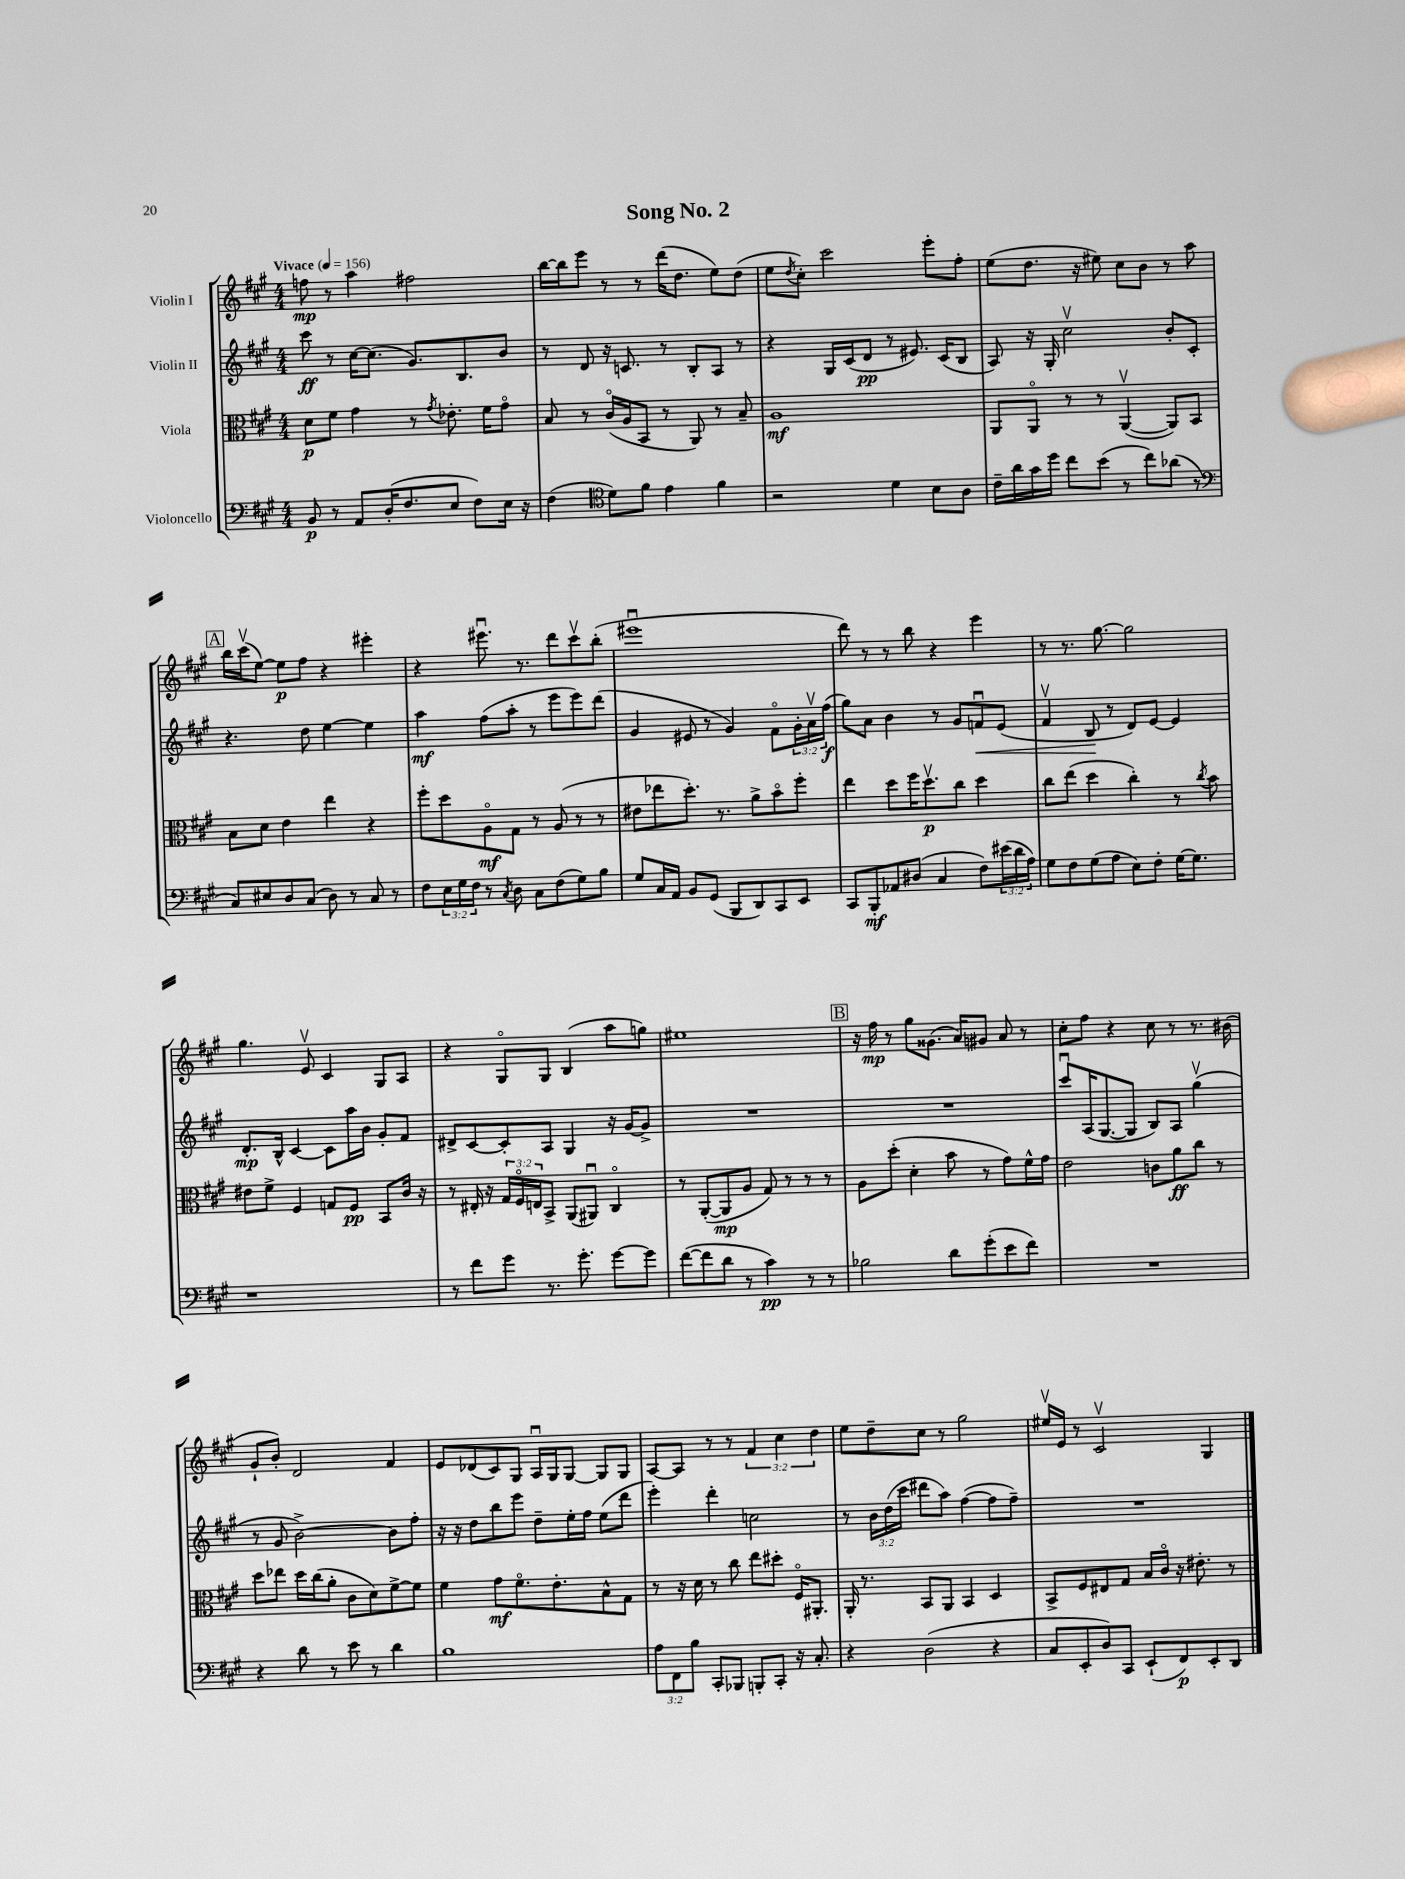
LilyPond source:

\header { title = "Song No. 2" }
<<
\new StaffGroup <<
\new Staff = "s0" \with { instrumentName = "Violin I" } {
    \clef treble \key a \major \numericTimeSignature \time 4/4 \override Staff.TupletNumber.text = #tuplet-number::calc-fraction-text \tempo "Vivace" 4 = 156
    f''8\mp r8 a''4 fis''2 |
    b''16~ b''16 e'''8 r8 r8 d'''16( d''8. e''8) d''8( |
    e''8 \acciaccatura { d''8 } cis''8-.) cis'''2 e'''8-. fis''8-. |
    e''8( d''8. r16 eis''8) cis''8 b'8 r8 a''8 |
    \mark \markup { \box "A" } b''16 cis'''16\upbow( e''8~) e''8\p fis''8 r4 eis'''4-. |
    r4 eis'''8.\downbow r8. d'''8 cis'''8\upbow b''8-.( |
    eis'''1\downbow |
    d'''8) r8 r8 b''8 r4 e'''4 |
    r8 r8. gis''8.~ gis''2 |
    gis''4. e'8\upbow cis'4 gis8 a8 |
    r4 gis8\flageolet gis8 b4( a''8 g''8) |
    eis''1 |
    \mark \markup { \box "B" } r16 fis''16\mp r8 gis''8 gisis'8.( a'16) gis'8 a'8 r8 |
    cis''8-. fis''8 r4 cis''8 r8 r8. bis'16( |
    gis'8-! b'8-.) d'2 fis'4 |
    e'8 des'8( cis'8) gis8 a16\downbow gis16 gis8~ gis8 gis8 |
    a8~ a8 r8 r8 \tuplet 3/2 { fis'4 cis''4 d''4 } |
    e''8 d''8-- cis''8 r8 gis''2 |
    eis''16\upbow e'16 r8 cis'2\upbow gis4 \bar "|." |
}
\new Staff = "s1" \with { instrumentName = "Violin II" } {
    \clef treble \key a \major \numericTimeSignature \time 4/4 \override Staff.TupletNumber.text = #tuplet-number::calc-fraction-text
    cis'''8\ff r8 cis''16~ cis''8.( gis'8.) b8. b'8 |
    r8 d'8 r16 c'8. r8 b8-. a8 r8 |
    r4 gis16 cis'16( d'8\pp r8 eis'8.) cis'16( b8 |
    a8) r16 gis16-. cis''2\upbow b'8-. cis'8-. |
    \mark \markup { \box "A" } r4. d''8 e''4~ e''4 |
    a''4\mf fis''8( a''8-. r8 e'''8 e'''8) d'''8( |
    gis'4 eis'8 r8 gis'4) fis'8\flageolet \tuplet 3/2 { gis'16-. a'16\upbow fis''16\f( } |
    gis''8) a'8 b'4 r8 gis'8 f'8\downbow\< e'8( |
    fis'4\upbow b8\! r8 d'8) e'8~ e'4 |
    d'8.-.\mp b16-^ cis'4~ cis'8 a''16 b'16 gis'8-. fis'8 |
    dis'8-> cis'8~ cis'8-. a8 gis4 r16 gis'16~ gis'8-> |
    R1 |
    \mark \markup { \box "B" } R1 |
    cis'''8\downbow a16( gis8.~ gis8 b8) a8 gis''4\upbow( |
    r8 gis'8 b'2~->) b'8 fis''8-. |
    r16 r16 d''8 b''8 e'''8 d''8-- e''16-. fis''16 e''8( d'''8 |
    e'''4-.) d'''4-. c''2 |
    r8 \tuplet 3/2 { b'16 d''16( cis'''16 } dis'''8 a''8) fis''4~( fis''8 fis''8--) |
    R1 \bar "|." |
}
\new Staff = "s2" \with { instrumentName = "Viola" } {
    \clef alto \key a \major \numericTimeSignature \time 4/4 \override Staff.TupletNumber.text = #tuplet-number::calc-fraction-text
    d'8\p fis'8 gis'4 r8 \acciaccatura { gis'8 } ees'8.-. fis'16 gis'8\flageolet |
    b8 r8 cis'16\flageolet( a16 b,8 r8 a,8) r8 b8-- |
    a1\mf |
    a,8 a,8\flageolet r8 r8 a,4~\upbow( a,8) b,8 |
    \mark \markup { \box "A" } b8 d'8 e'4 e''4 r4 |
    fis''8-. d''8 a8\flageolet\mf gis8 r8 a8( r8 r8 |
    eis'8 ees''8 d''8.-.) r8. a'8-> b'8\flageolet fis''8-. |
    e''4 d''8 fis''16 d''8.\upbow\p cis''8 d''4 |
    cis''8 e''8( d''4 cis''4-.) r8 \acciaccatura { cis''8 } b'8 |
    eis'8 fis'8-> fis4 g8 fis8\pp b,8 cis'16 r16 |
    r8 eis16-. r16 \tuplet 3/2 { gis16 fis16\flageolet e16 } b,8-> a,8( ais,8\downbow) cis4\flageolet |
    r8 a,8~-.( a,8\mp a8 gis8) r8 r8 r8 |
    \mark \markup { \box "B" } a8 d''8-.( d'4-. b'8 r8 gis'8) fis'16-^ gis'16 |
    e'2 c'8 a'8\ff cis''8 r8 |
    d''8 ees''8 d''16 cis''16( a'8-. cis'8 d'8) fis'8~-> fis'8 |
    fis'4 gis'8\mf fis'8.\flageolet e'8.-. b8-^ gis8 |
    r8 r16 d'16 r8 cis''8 e''8 dis''8-. fis16\flageolet ais,8.-. |
    a,16-. r8. b,8 a,8 b,4 d4 |
    b,8-> fis8 eis8 gis8 b16 cis'16\flageolet r16 eis'8.-. r8 \bar "|." |
}
\new Staff = "s3" \with { instrumentName = "Violoncello" } {
    \clef bass \key a \major \numericTimeSignature \time 4/4 \override Staff.TupletNumber.text = #tuplet-number::calc-fraction-text
    b,8\p r8 a,8 d16-.( fis8. e8 fis8) e16 r16 |
    fis4( \clef tenor d'8) fis'8 e'4 fis'4 |
    r2 d'4 b8 a8 |
    cis'16-- a'16 gis'16 d''16 cis''8 b'8( r8 cis''8) aes'8( r8 |
    \mark \markup { \box "A" } \clef bass cis8) eis8 d8 cis8( d8) r8 cis8 r8 |
    fis8 \tuplet 3/2 { e16 gis16 fis16 } r8 \acciaccatura { cis8 } d8 cis8 fis8( gis8) b8 |
    gis8 cis16 a,16 b,8 gis,8( b,,8 d,8) cis,8 e,8 |
    cis,8 b,,8-.\mf aes,8 dis8( cis4 fis8) \tuplet 3/2 { eis'16( d'16 a16) } |
    gis8 fis8 gis8( a8 e8) fis8-. gis16~ gis8. |
    r1 |
    r8 fis'8 gis'8 r8. gis'8.-. gis'8~ gis'8 |
    fis'8~( fis'8 d'8 r8 cis'4\pp) r8 r8 |
    \mark \markup { \box "B" } bes2 d'8 gis'8-.( e'8 fis'8) |
    R1 |
    r4 d'8 r8 e'8 r8 d'4 |
    b1 |
    \tuplet 3/2 { a8 fis,8 b8 } cis,8-. bes,,8 b,,8-. cis,8-. r16 cis8.-. |
    r4 d2( r4 |
    cis8 e,8-. d8) cis,8 e,8-!( fis,8\p) e,8-. d,8 \bar "|." |
}
>>
>>
\layout { \context { \Score \remove "Bar_number_engraver" } }
